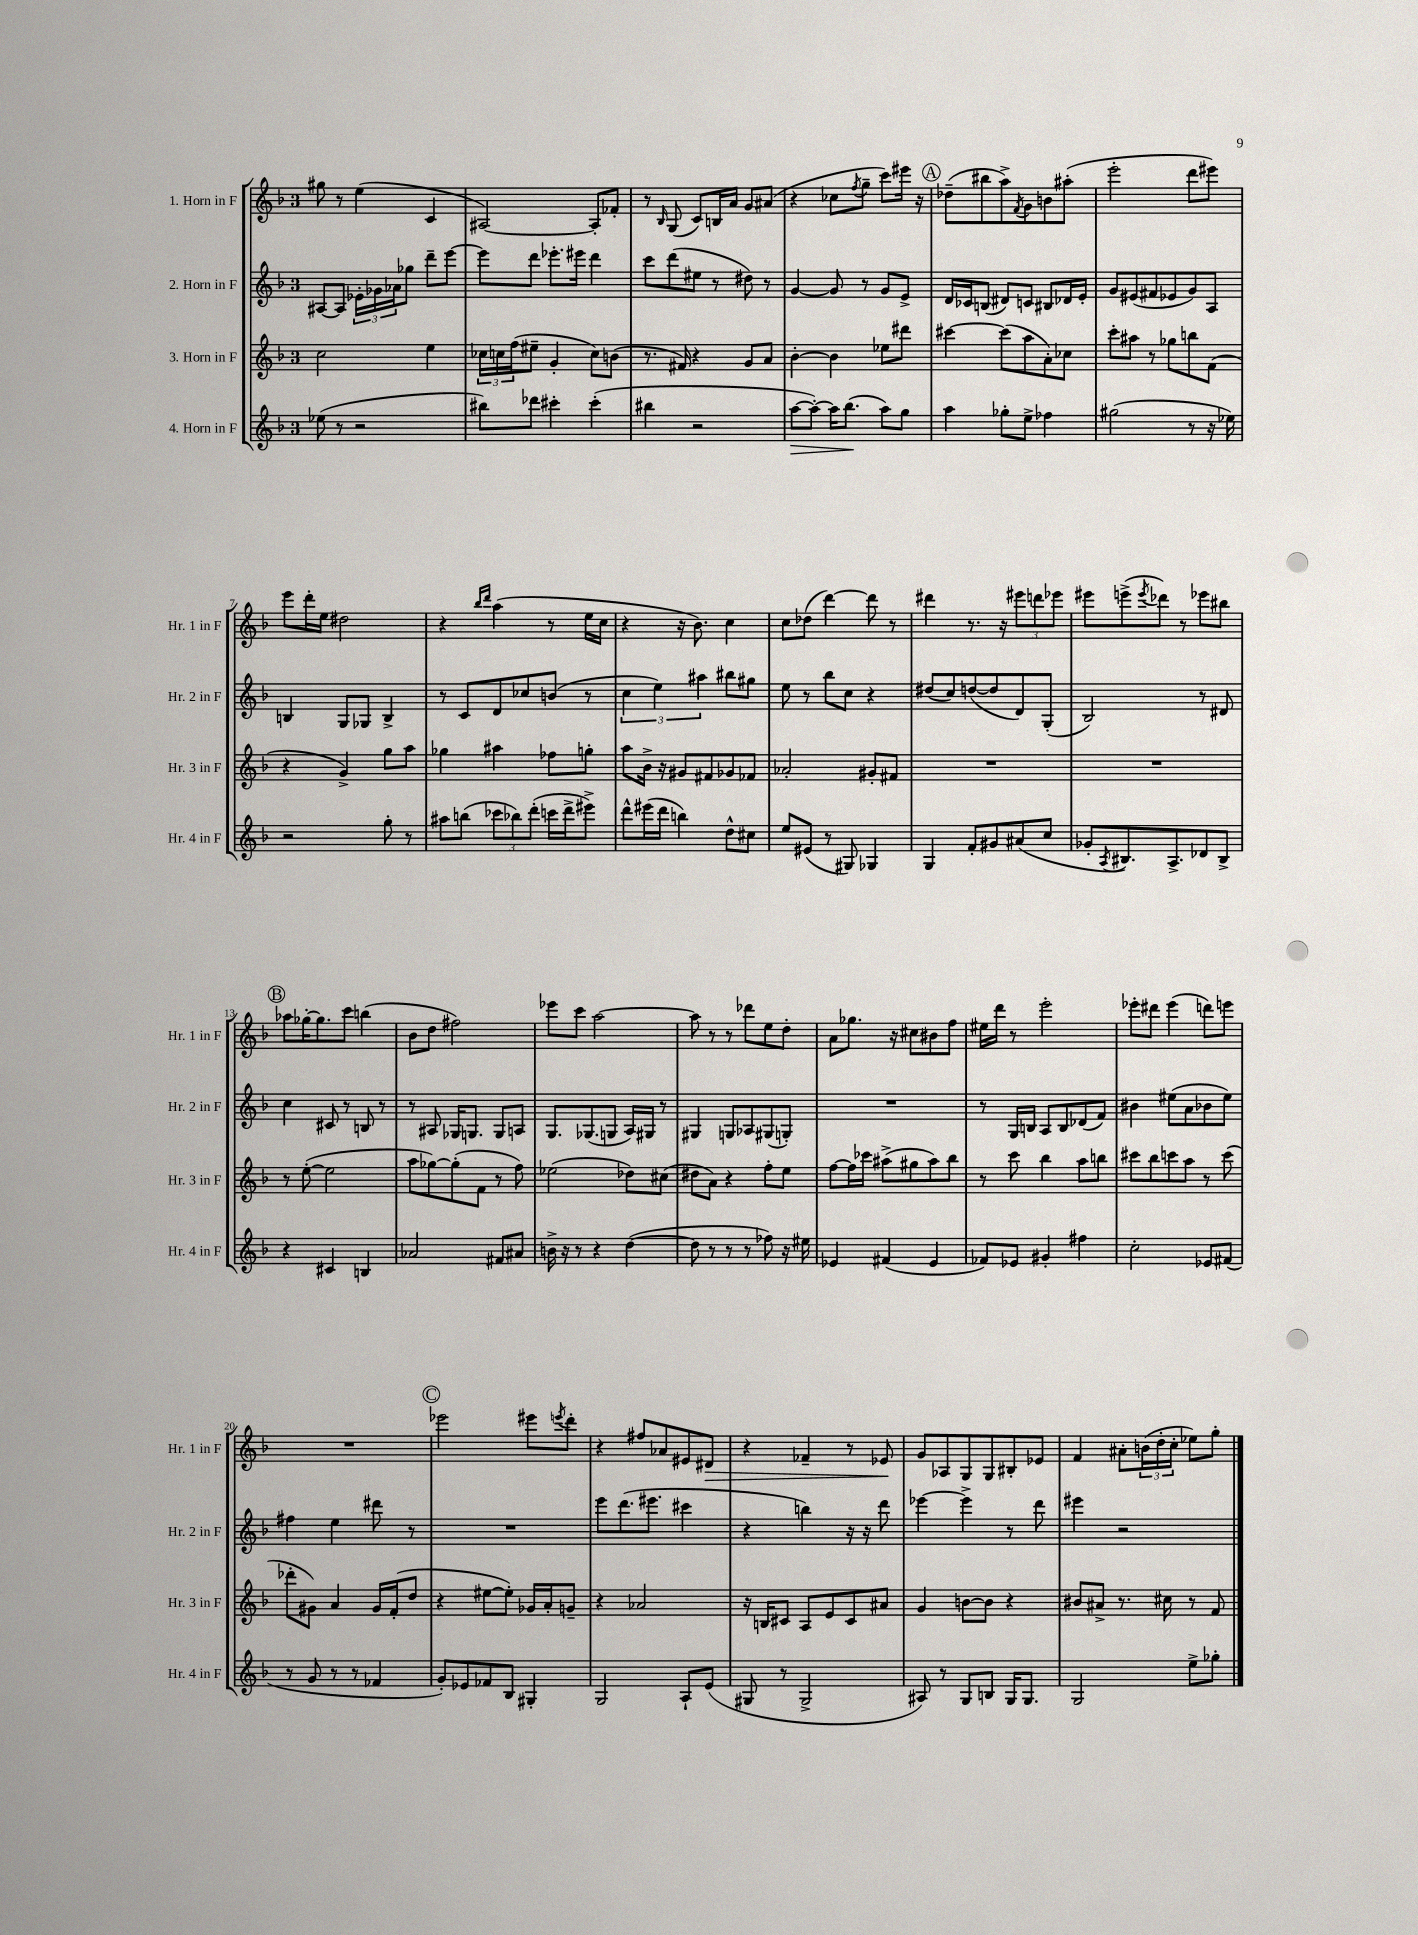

**kern	**dynam	**kern	**kern	**kern	**dynam
*part4	*part4	*part3	*part2	*part1	*part1
*staff4	*staff4	*staff3	*staff2	*staff1	*staff1
*I"4. Horn in F	*	*I"3. Horn in F	*I"2. Horn in F	*I"1. Horn in F	*
*I'Hr. 4 in F	*	*I'Hr. 3 in F	*I'Hr. 2 in F	*I'Hr. 1 in F	*
*clefG2	*	*clefG2	*clefG2	*clefG2	*
*k[b-]	*	*k[b-]	*k[b-]	*k[b-]	*
*M3/4	*	*M3/4	*M3/4	*M3/4	*
=1	=1	=1	=1	=1	=1
(8ee-X\	.	2cc\	[8A#X/L	8gg#X\	.
8r	.	.	8A#/J]	8r	.
2r	.	.	24e-X'\LL	(4ee\	.
.	.	.	24g-X\	.	.
.	.	.	24a-X\J	.	.
.	.	.	8gg-X\J	.	.
.	.	4ee\	8ddd~\L	4c/	.
.	.	.	[8eee\J	.	.
=2	=2	=2	=2	=2	=2
8bb#X\L)	.	24cc-X\LL	8eee\L]	[2A#X/)	.
.	.	24ccn\	.	.	.
.	.	(24ff\J	.	.	.
8ddd-X\J	.	8ee#X~\J	8ddd\J	.	.
4ccc#X'\	.	4g'/	8.eee-X'\L	.	.
.	.	.	16eee#X\Jk	.	.
(4ccc#'\	.	8cc\L)	4ddd\	8A#'/L]	.
.	.	(8bn\J	.	8f-X'/J	.
=3	=3	=3	=3	=3	=3
4bb#X\	.	8.r	8ccc\L	8r	.
.	.	.	.	16qqB-/	.
.	.	.	(8ddd\	(8G/	.
.	.	16f#X/)	.	.	.
2r	.	4r	8ee#X\J	8c/L)	.
.	.	.	8r	16Bn/L	.
.	.	.	.	16a/JJ	.
.	.	8g/L	8dd#X\)	8g/L	.
.	.	8a/J	8r	(8a#X/J	.
=4	=4	=4	=4	=4	=4
!	!LO:HP:b	!	!	!	!
[8aa\L	>	[4b-'\	[4g/	4r	.
8aa'\J_)	.	.	.	.	.
16aa\KL]	.	4b-\]	8g/]	8cc-X\L	.
(8.bb-\J	.	.	.	.	.
.	.	.	.	8qff/	.
.	.	.	8r	8gg~\J	.
8aa\L)	]	8ee-X\L	8g/L	8ccc\L)	.
8gg\J	.	8ddd#X\J	8e^/J	16eee#X\Jk	.
.	.	.	.	16r	.
!!LO:REH:place=s1:t=A
=5	=5	=5	=5	=5	=5
4aa\	.	[4ccc#X\	16d/LL	(8dd-X~\L	.
.	.	.	16c-X/J	.	.
.	.	.	(8Bn/J	8bb#X\	.
8gg-X'\L	.	(8ccc#\L]	8d#X/L)	8aa^\)	.
.	.	.	.	8qf/	.
8ee^\J	.	8aa\	8cn/J	8g\	.
4ff-X\	.	8a'\)	8B#X/L	8bn\	.
.	.	8cc-X\J	16d-X/L	(8aa#X'\J	.
.	.	.	16e'/JJ	.	.
=6	=6	=6	=6	=6	=6
(2gg#X\	.	8ccc'\L	8g/L	2eee'\	.
.	.	8aa#X\J	(8e#X/	.	.
.	.	8r	8f#X/	.	.
.	.	8gg-X\L	8e-X/	.	.
8r	.	8bbn\	8g/)	8ddd\L	.
16r	.	(8f\J	8A/J	8eee#X\J)	.
16ee-X\)	.	.	.	.	.
!!LO:LB:g=z
=7	=7	=7	=7	=7	=7
2r	.	4r	4Bn/	8eee\L	.
.	.	.	.	16ddd'\L	.
.	.	.	.	16ee\JJ	.
.	.	4g^/)	8G/L	2dd#X\	.
.	.	.	8G-X/J	.	.
8gg'\	.	8gg\L	4B^/	.	.
8r	.	8aa\J	.	.	.
=8	=8	=8	=8	=8	=8
8aa#X\L	.	4gg-X\	8r	4r	.
(8bbn\J	.	.	8c/L	.	.
.	.	.	.	16qqbb-/LL	.
.	.	.	.	16qqddd/JJ	.
12ccc-X\L	.	4aa#X\	8d/	(4aa\	.
12bb-X\)	.	.	.	.	.
.	.	.	8cc-X/	.	.
(12ddd'\J	.	.	.	.	.
16cccn\LL	.	8ff-X\L	(8bn/J	8r	.
16ddd^\J	.	.	.	.	.
8eee#X^\J)	.	8ggn'\J	8r	16ee\LL	.
.	.	.	.	16cc\JJ	.
=9	=9	=9	=9	=9	=9
8ddd^^\L	.	8aa\L	6cc\	4r	.
(16eee#X\L	.	16b-^\Jk	.	.	.
.	.	.	6ee\)	.	.
16ddd\JJ	.	16r	.	.	.
4bbn\)	.	8g#X/L	.	16r	.
.	.	.	.	8.b-\)	.
.	.	.	6aa#X\	.	.
.	.	8f#X/	.	.	.
8dd^^\L	.	8g-X/	8bb#X\L	4cc\	.
8cc#X\J	.	8f-X/J	8gg#X\J	.	.
=10	=10	=10	=10	=10	=10
8ee/L	.	2a-X'/	8ee\	8cc\L	.
(8e#X/J	.	.	8r	(8dd-X\J	.
8r	.	.	8bb-\L	[4ddd\)	.
8G#X/)	.	.	8cc\J	.	.
4G-X/	.	8g#X'/L	4r	8ddd\]	.
.	.	8f#X/J	.	8r	.
=11	=11	=11	=11	=11	=11
4G/	.	2.r	(8dd#X/L	4ddd#X\	.
.	.	.	8cc/)	.	.
8f'/L	.	.	([8ddn/	8.r	.
8g#X/	.	.	8dd/]	.	.
.	.	.	.	16r	.
(8a#X/	.	.	8d/)	12eee#X\L	.
.	.	.	.	12dddn\	.
8cc/J	.	.	(8G'/J	.	.
.	.	.	.	12eee-X\J	.
=12	=12	=12	=12	=12	=12
8g-X'/L	.	2.r	2B-/)	8eee#X\L	.
8qA/	.	.	.	.	.
8.B#X/)	.	.	.	(8eeen^\	.
.	.	.	.	8qeee/	.
.	.	.	.	8ddd-X\J)	.
8.A^/	.	.	.	.	.
.	.	.	.	8r	.
8d-X/	.	.	8r	8eee-X\L	.
8B#^/J	.	.	8d#X/	8bb#X\J	.
!!LO:LB:g=z
!!LO:REH:place=s1:t=B
=13	=13	=13	=13	=13	=13
4r	.	8r	4cc\	8aa-X\L	.
.	.	([8ee'\	.	[16gg-X'\K	.
.	.	.	.	8.gg-\]	.
4c#X/	.	2ee\]	8c#X/	.	.
.	.	.	8r	8ccc\J	.
4Bn/	.	.	8Bn/	(4bbn\	.
.	.	.	8r	.	.
=14	=14	=14	=14	=14	=14
2a-X/	.	8aa\L	8r	8b-\L	.
.	.	[8gg-X\)	8A#X/	8dd\J	.
.	.	(8gg-'\]	16G-X/KL	2ff#X\)	.
.	.	.	8.Gn/J	.	.
.	.	8f\J	.	.	.
8f#X/L	.	8r	8G/L	.	.
8a#X/J	.	8ff\)	8An/J	.	.
=15	=15	=15	=15	=15	=15
16bn^\	.	(2ee-X\	8.G/L	8eee-X\L	.
16r	.	.	.	.	.
8r	.	.	.	8ccc\J	.
.	.	.	(8.G-X/	.	.
4r	.	.	.	[2aa\	.
.	.	.	8Gn/J	.	.
([4dd\	.	8dd-X\L)	16A/LL)	.	.
.	.	.	16G#X/JJ	.	.
.	.	(8cc#X\J	8r	.	.
=16	=16	=16	=16	=16	=16
8dd\]	.	8dd#X\L	4G#X/	8aa\]	.
8r	.	8a\J)	.	8r	.
8r	.	4r	8Gn/L	8r	.
8r	.	.	8A-X/	8ddd-X\L	.
8ff-X\)	.	8ff'\L	(8G#X/	8ee\	.
16r	.	8ee\J	8Gn'/J)	8dd'\J	.
16ee#X\	.	.	.	.	.
=17	=17	=17	=17	=17	=17
4e-X/	.	[8ff\L	2.r	8a\L	.
.	.	16ff\L]	.	8.gg-X\J	.
.	.	16ccc-X\JJ	.	.	.
(4f#X/	.	(8aa#X^\L	.	.	.
.	.	.	.	16r	.
.	.	8gg#X\	.	8cc#X\L	.
4e-/	.	8aa#\)	.	8b#X\	.
.	.	8bb-\J	.	8ff\J	.
=18	=18	=18	=18	=18	=18
8f-X/L)	.	8r	8r	16ee#X\LL	.
.	.	.	.	16ddd\JJ	.
8e-X/J	.	8ccc\	16G/LL	8r	.
.	.	.	16Bn/JJ	.	.
4g#X'/	.	4bb-\	8A/L	2eee'\	.
.	.	.	8B/	.	.
4ff#X\	.	8aa\L	(8d-X/	.	.
.	.	8bbn\J	8f/J)	.	.
=19	=19	=19	=19	=19	=19
2cc'\	.	8ccc#X\L	4b#X\	8eee-X'\L	.
.	.	8bb-\	.	8ddd#X\J	.
.	.	8cccn\	(8ee#X\L	(4eee-\	.
.	.	8aa\J	8a\	.	.
8e-X/L	.	8r	8b-X\	8dddn\L)	.
(8f#X/J	.	(8ccc\	8ee#\J)	8eeen\J	.
!!LO:LB:g=z
=20	=20	=20	=20	=20	=20
8r	.	8ddd-X'\L	4ff#X\	2.r	.
8g/	.	8g#X\J)	.	.	.
8r	.	4a/	4ee\	.	.
8r	.	.	.	.	.
4f-X/	.	16g#/LL	8ddd#X\	.	.
.	.	(16f'/J	.	.	.
.	.	8dd/J	8r	.	.
!!LO:REH:place=s1:t=C
=21	=21	=21	=21	=21	=21
8g'/L)	.	4r	2.r	2eee-X\	.
8e-X/	.	.	.	.	.
8f-X/	.	[8ee#X\L	.	.	.
8B-/J	.	8ee#'\J])	.	.	.
4G#X'/	.	16g-X/LL	.	8eee#X\L	.
.	.	16a'/J	.	.	.
.	.	.	.	8qeeen/	.
.	.	8gn~/J	.	8ddd'\J	.
=22	=22	=22	=22	=22	=22
2G/	.	4r	8eee\L	4r	.
.	.	.	(8.ddd\	.	.
.	.	2a-X/	.	8ff#X/L	.
.	.	.	8.eee#X\J	.	.
.	.	.	.	8a-X/	.
8A`/L	.	.	4ccc#X\	8e#X/	.
!	!	!	!	!	!LO:HP:b
(8e/J	.	.	.	8d#X/J	>
=23	=23	=23	=23	=23	=23
8G#X/	.	16r	4r	4r	.
.	.	16Bn/KL	.	.	.
8r	.	8c#X/J	.	.	.
2G#^/	.	8A/L	4bbn\)	4f-X~/	.
.	.	8e/	.	.	.
.	.	8c#/	16r	8r	.
.	.	.	16r	.	.
.	.	8a#X/J	8ddd\	8e-X/	.
.	.	.	.	.	]
=24	=24	=24	=24	=24	=24
8A#X/)	.	4g/	[4eee-X\	8g/L	.
8r	.	.	.	8A-X/	.
8G/L	.	[8bn\L	4eee-^\]	8G/	.
8Bn/J	.	8b\J]	.	8G/	.
16G/KL	.	4r	8r	8B#X'/	.
8.G/J	.	.	.	.	.
.	.	.	8ddd\	8e-X/J	.
=25	=25	=25	=25	=25	=25
2G/	.	8b#X/L	4eee#X\	4f/	.
.	.	8a#X^/J	.	.	.
.	.	8.r	2r	8a#X'\L	.
.	.	.	.	(24bn\L	.
.	.	.	.	24dd'\	.
.	.	16cc#X\	.	.	.
.	.	.	.	24cc'\JJ	.
8ee^\L	.	8r	.	8ee-X\L)	.
8gg-X'\J	.	8f/	.	8gg'\J	.
==	==	==	==	==	==
*-	*-	*-	*-	*-	*-
